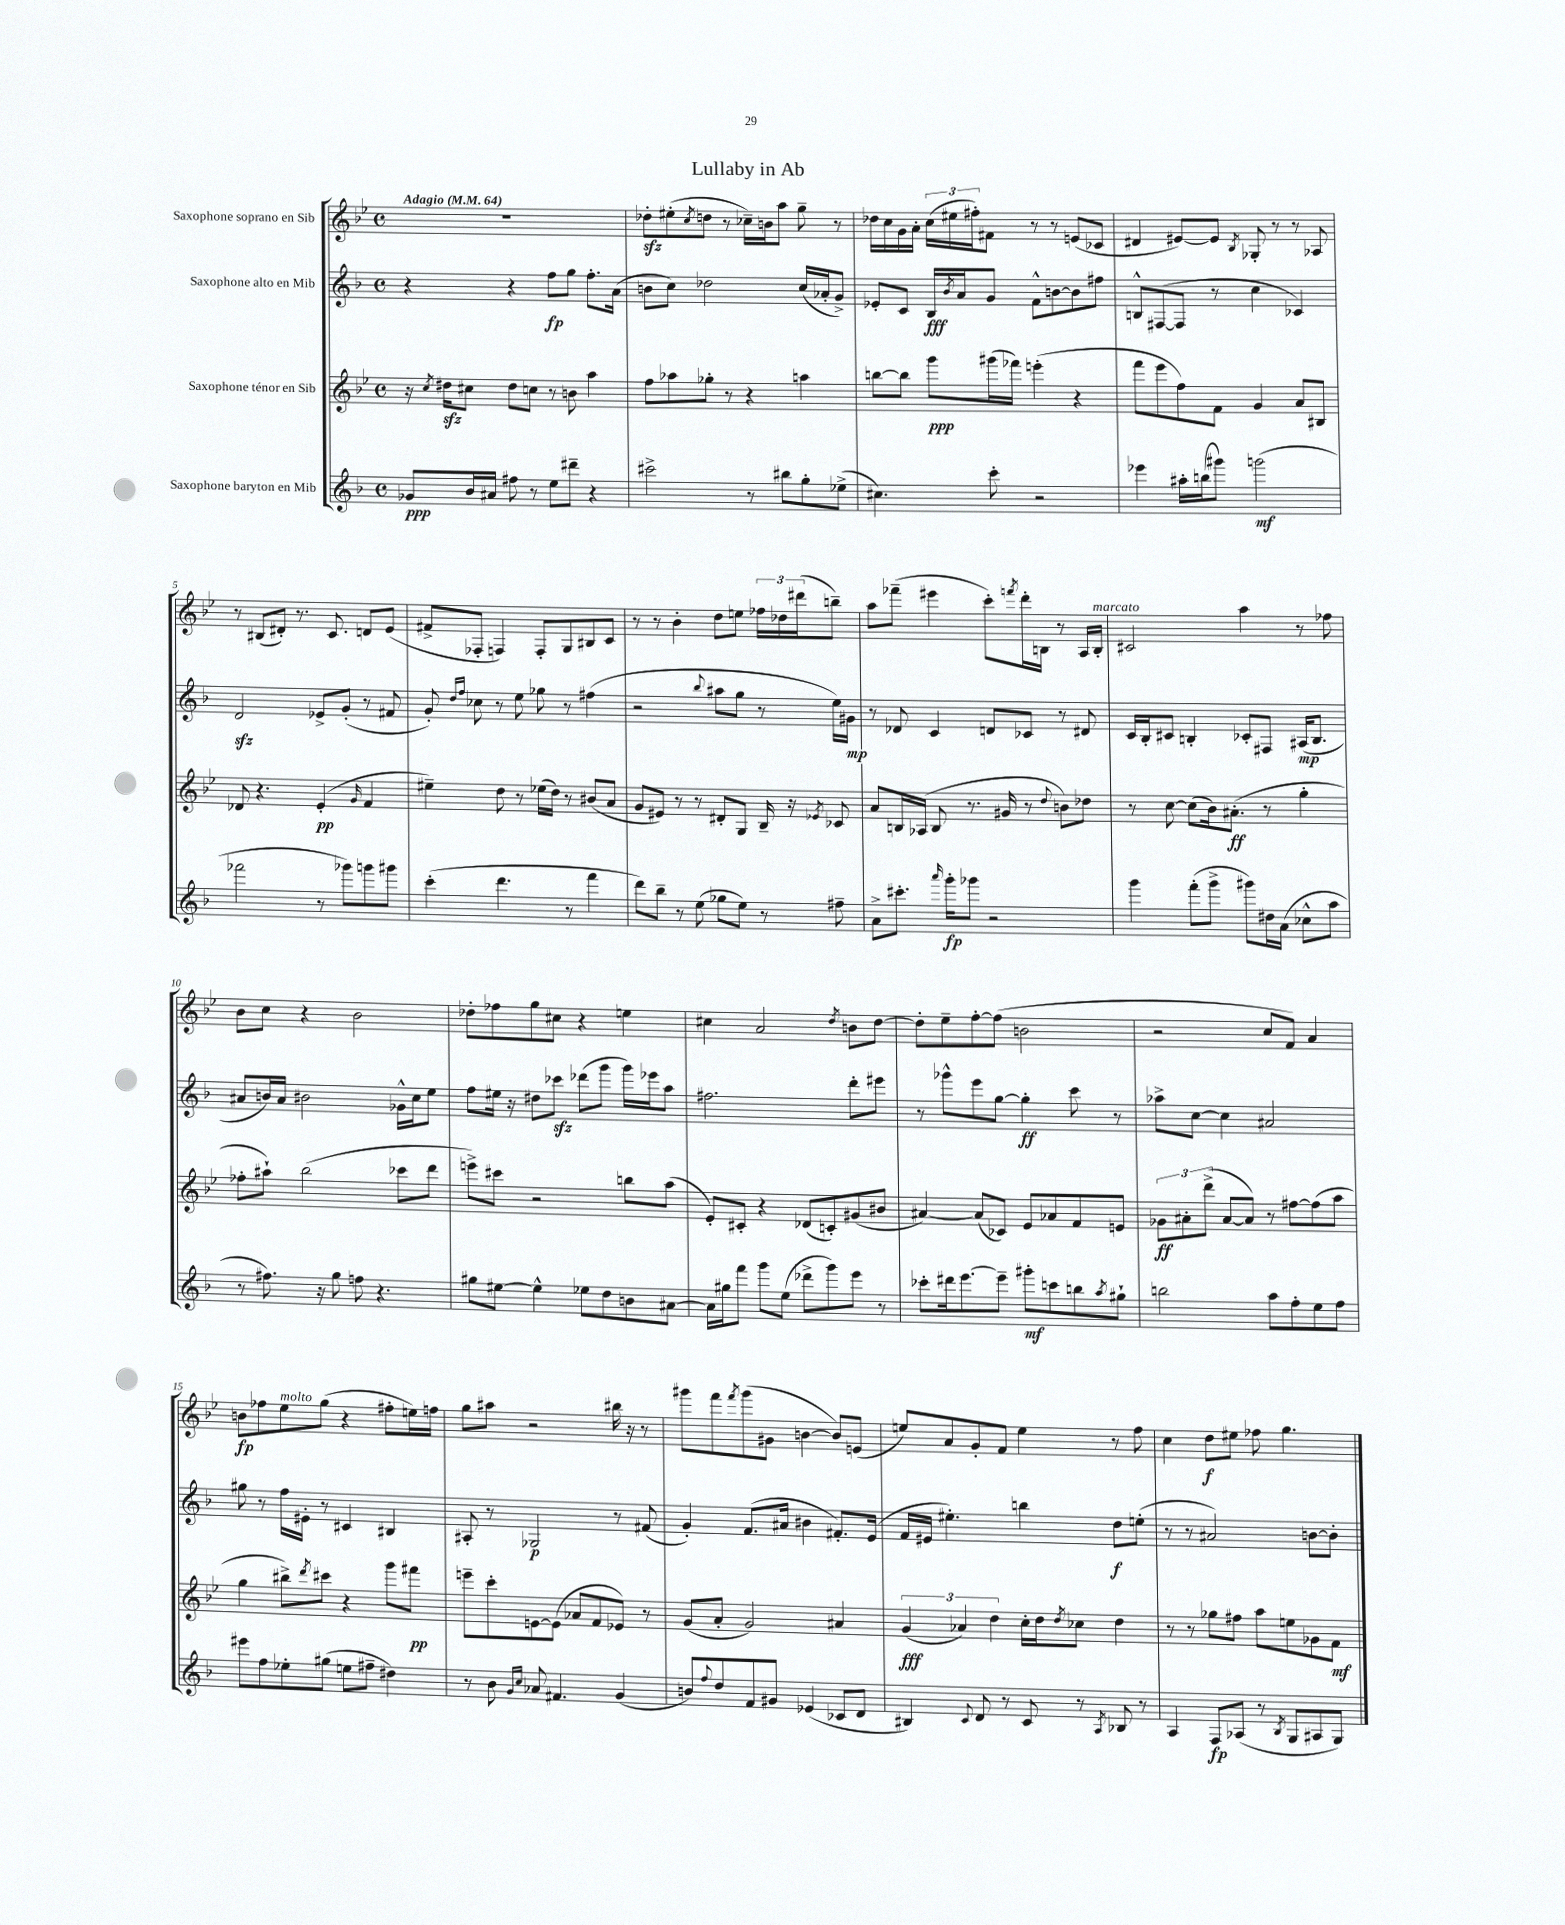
\header { title = "Lullaby in Ab" }
<<
\new StaffGroup <<
\new Staff = "s0" \with { instrumentName = "Saxophone soprano en Sib" } {
    \clef treble \key bes \major \defaultTimeSignature \time 4/4 \tempo "Adagio" 4 = 64
    R1 |
    des''8-.\sfz eis''8-.( \acciaccatura { c''8 } d''8 r8 ces''16--) b'16 a''8 g''8-- r8 |
    des''16 c''16 g'16 a'16-. \tuplet 3/2 { c''16( eis''16 fis''16-.) } fis'8 r8 r8 e'8( ces'8 |
    dis'4 eis'8~) eis'8 \acciaccatura { bes8 } ges8-. r8 r8 aes8 |
    r8 bis8( dis'8-.) r8. c'8. d'8 ees'8( |
    fis'8-> fes8-. f4) f8-. g8 bis8 c'8 |
    r8 r8 bes'4-. d''8 e''8 \tuplet 3/2 { fes''16 des''16 dis'''16( } b''8--) |
    a''8 fes'''8--( eis'''4 c'''8-.) \acciaccatura { f'''8 } d'''16-. b16 r8 a16 b16-.^\markup { \italic "marcato" } |
    cis'2 a''4 r8 fes''8 |
    bes'8 c''8 r4 bes'2 |
    des''8-. fes''8 g''8 cis''8 r4 e''4 |
    cis''4 a'2 \acciaccatura { d''8 } b'8 d''8~ |
    d''8-. ees''8-- f''8~-. f''8( b'2 |
    r2 c''8 f'8) a'4 |
    b'8\fp fes''8 ees''8^\markup { \italic "molto" } g''8( r4 fis''8-. e''16) f''16 |
    g''8 ais''8 r2 bis''16 r16 r8 |
    gis'''8 f'''8 \acciaccatura { f'''8 } gis'''8( gis'8 b'4~ b'8) e'8( |
    e''8) a'8 g'8-. f'8 e''4 r8 f''8 |
    c''4 d''8\f eis''8 fes''8 g''4. \bar "|." |
}
\new Staff = "s1" \with { instrumentName = "Saxophone alto en Mib" } {
    \clef treble \key f \major \defaultTimeSignature \time 4/4
    r4 r4 f''8\fp g''8 f''8.-. a'16( |
    b'8 c''8) des''2 c''16( aes'16-. g'8->) |
    ees'8-. c'8 bes16\fff \acciaccatura { bes'8 } a'16 g'8 f'8-^ b'8~ b'8 fis''8 |
    b8-^ fis8~( fis8 r8 c''4 ces'4) |
    d'2\sfz ees'8-> g'8-.( r8 fis'8 |
    g'8-.) \grace { d''16 f''16 } ces''8 r8 e''8 ges''8 r8 fis''4( |
    r2 \appoggiatura { bes''8 } ais''8 g''8 r8 e''16) gis'16\mp |
    r8 des'8 c'4 d'8 ces'8 r8 dis'8 |
    c'16 bes16-. cis'8 b4-. ces'8-. fis8 ais16\mp( b8. |
    ais'8 b'16) ais'16 bis'2 ges'16-^ c''16 e''8 |
    f''8 eis''16 r16 dis''8 ces'''8\sfz des'''8( g'''8 g'''16) ees'''16 a''8 |
    fis''2. d'''8-. eis'''8 |
    r8 ges'''8-^ e'''8 g''8~ g''4-.\ff c'''8 r8 |
    aes''8-> c''8~ c''4 ais'2 |
    gis''8 r8 f''16 eis'16-. r8 cis'4 bis4 |
    ais8-. r8 ges2\p r8 fis'8( |
    g'4-.) f'8.( ais'16 bis'4 fis'8.-.) e'16( |
    f'16 eis'16 eis''4.-.) b''4 d''8\f e''8-.( |
    r8 r8 ais'2) b'8~ b'8-. \bar "|." |
}
\new Staff = "s2" \with { instrumentName = "Saxophone ténor en Sib" } {
    \clef treble \key bes \major \defaultTimeSignature \time 4/4
    r16 \acciaccatura { c''8 } dis''16\sfz cis''8 dis''8 c''8 r8 b'8 a''4 |
    f''8 aes''8 ges''8-. r8 r4 a''4 |
    b''8~ b''8 g'''8\ppp gis'''16( fes'''16) e'''4-.( r4 |
    f'''8 ees'''8 f''8) f'8 g'4 a'8 bis8 |
    des'8 r4. ees'4-.\pp( \grace { g'16 } f'4 |
    eis''4--) d''8 r8 ees''16( d''16) r8 bis'8( a'8 |
    g'8 eis'8) r8 r8 dis'8-. g8 bes16-- r16 \acciaccatura { ees'8 } ces'8 |
    a'8 b16 aes16( b8 r8. gis'16 r8 \appoggiatura { d''8 } b'8) des''8 |
    r8 c''8~ c''8( bes'16) ais'8.-.\ff( r8 g''4-. |
    fes''8-. ais''8-!) bes''2( ces'''8 d'''8 |
    e'''8->) cis'''8 r2 b''8 a''8( |
    ees'8-.) cis'8-. r4 des'8( c'8-.) gis'8( bis'8 |
    ais'4~) ais'8( ces'8) ees'8 aes'8 f'8 e'8 |
    \tuplet 3/2 { ges'8\ff ais'8-. d'''8->( } ais'8~ ais'8) r8 fis''8~ fis''8( a''8 |
    g''4 bis''8->) \acciaccatura { d'''8 } cis'''8 r4 g'''8 fis'''8\pp |
    e'''8-- c'''8-. e'8~ e'8( aes'8 f'8 ees'8) r8 |
    g'8( a'8-. g'2) ais'4 |
    \tuplet 3/2 { g'4\fff( aes'4) d''4 } c''16-. d''16 \acciaccatura { d''8 } ces''8 d''4 |
    r8 r8 ges''8 fis''8 a''8 e''8 ges'8 f'8\mf \bar "|." |
}
\new Staff = "s3" \with { instrumentName = "Saxophone baryton en Mib" } {
    \clef treble \key f \major \defaultTimeSignature \time 4/4
    ges'8\ppp bes'16 ais'16 fis''8 r8 e''8 dis'''8-- r4 |
    cis'''2-> r8 bis''8 g''8-. ees''8->( |
    cis''4.) c'''8-. r2 |
    ees'''4 ais''16-. b''16( gis'''8) g'''2\mf( |
    fes'''2 r8 ges'''8) g'''8 gis'''8 |
    c'''4-.( d'''4. r8 f'''4 |
    d'''8) bes''8-- r8 e''8( ges''8 e''8) r8 fis''8-- |
    a'8-> cis'''8.-. \grace { a'''16 } g'''16-.\fp ges'''8 r2 |
    g'''4 f'''8-.( g'''8-> gis'''8) dis''16 a'16( ces''8-^ a''8 |
    r8 fis''8.) r16 g''8 f''8 r4. |
    gis''8 eis''8~ eis''4-^ ees''8 d''8 b'8 ais'8~ |
    ais'16 gis''16 f'''8 g'''8 e''8( des'''8-> g'''8) e'''8 r8 |
    ces'''8-. dis'''16 e'''8.~ e'''8-- gis'''8-.\mf c'''8 b''8 \acciaccatura { a''8 } gis''8-! |
    b''2 a''8 f''8-. e''8 f''8 |
    eis'''8 f''8 ees''8-. gis''8( e''8 fis''8-- dis''4) |
    r8 bes'8 \grace { g'16 c''16 } aes'8 fis'4. g'4( |
    b'8) \appoggiatura { f''8 } d''8 f'8 gis'8 ees'4( ces'8 d'8 |
    bis4) \appoggiatura { c'8 } d'8 r8 c'8 r8 \acciaccatura { a8 } bes8 r8 |
    a4 f8\fp aes8( r8 \acciaccatura { bes8 } g8 ais8 g8) \bar "|." |
}
>>
>>
